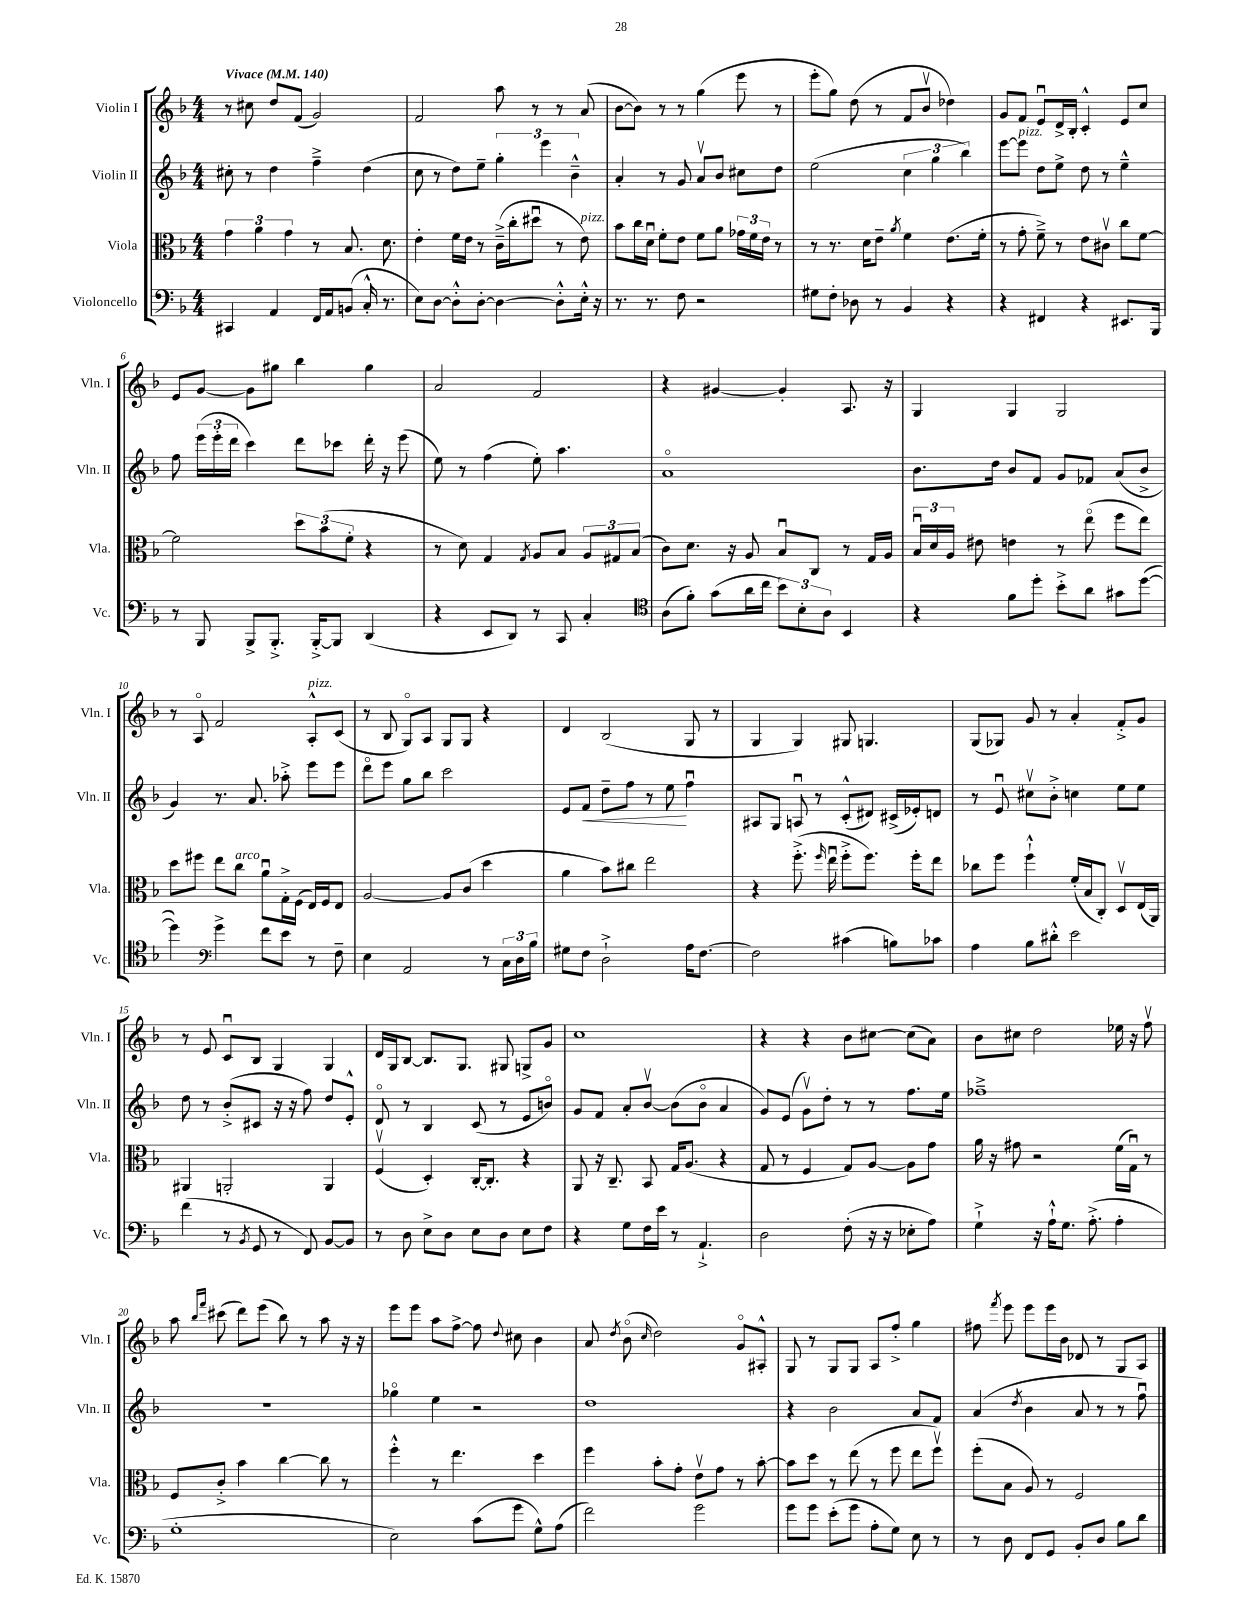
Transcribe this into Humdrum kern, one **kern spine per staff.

**kern	**kern	**kern	**dynam	**kern
*part4	*part3	*part2	*part2	*part1
*staff4	*staff3	*staff2	*staff2	*staff1
*I"Violoncello	*I"Viola	*I"Violin II	*	*I"Violin I
*I'Vc.	*I'Vla.	*I'Vln. II	*	*I'Vln. I
*clefF4	*clefC3	*clefG2	*	*clefG2
*k[b-]	*k[b-]	*k[b-]	*	*k[b-]
*M4/4	*M4/4	*M4/4	*	*M4/4
*MM140	*MM140	*MM140	*	*MM140
=1	=1	=1	=1	=1
!	!	!	!	!LO:TX:a:B:t=Vivace
4CC#X/	6g\	8cc#X'\	.	8r
.	.	8r	.	8cc#X\
.	6a\	.	.	.
4AA/	.	4dd\	.	8dd/L
.	6g\	.	.	.
.	.	.	.	(8f/J
16FF/LL	8r	4ff~^\	.	2g/)
16AA/J	.	.	.	.
(8BBn/J	8.B-/	.	.	.
16C'^^/	.	(4dd\	.	.
8.r	8.d\	.	.	.
=2	=2	=2	=2	=2
8E\L)	4e'\	8cc\	.	2f/
[8D\J	.	8r	.	.
8D'^^\L]	16f\LL	8dd\L)	.	.
.	16e\JJ	.	.	.
[8D'\J	8r	8ee~\J	.	.
4D\_	(16c~^\LL	6gg'\	.	8aa\
.	16cc'\J	.	.	.
.	8dd#Xu\J	.	.	8r
.	.	6eee\	.	.
8D'^^\L]	8r	.	.	8r
.	.	6b-~^^\	.	.
!	!LO:TX:a:i:t=pizz.	!	!	!
16E'^^\Jk	8e\)	.	.	(8a/
16r	.	.	.	.
=3	=3	=3	=3	=3
8.r	8b-\L	4a'/	.	[8b-\L
.	16cc\L	.	.	8b-\J])
8.r	16du\JJ	.	.	.
.	8f'\L	8r	.	8r
8F\	8e\J	8g/	.	8r
2r	8f\L	8av/L	.	(4gg\
.	8a\J	8b-/J	.	.
.	24g-X\LL	8cc#X\L	.	8eee\
.	24f\	.	.	.
.	24e\JJ	.	.	.
.	8r	8dd\J	.	8r
=4	=4	=4	=4	=4
8G#X\L	8r	(2ee\	.	8eee'\L
8F'\J	8.r	.	.	8gg\J)
8D-X\	.	.	.	(8dd\
.	16d\KL	.	.	.
8r	8e~\J	.	.	8r
.	8qa/	.	.	.
4BB-/	4f\	6cc\	.	8f/L
.	.	.	.	8b-v/J
.	.	6gg\	.	.
4r	(8.e\L	.	.	4dd-X\)
.	.	6bb-\)	.	.
.	16f'\Jk	.	.	.
=5	=5	=5	=5	=5
4r	8r	[8eee\L	.	8g/L
!	!	!LO:TX:a:i:t=pizz.	!	!
.	8g'\	8eee\J]	.	8f/J
4FF#X/	8f~^\)	8dd\L	.	8eu/L
.	8r	8ee^\J	.	16d^/L
.	.	.	.	16B-'/JJ
4r	8e\L	8dd\	.	4c'^^/
.	8c#Xv\J	8r	.	.
8.EE#X/L	8cc\L	4ee~^^\	.	8e/L
.	[8f\J	.	.	8cc/J
16BBB-/Jk	.	.	.	.
!!LO:LB:g=z
=6	=6	=6	=6	=6
8r	2f\]	8ff\	.	8e/L
8BBB-/	.	(24eee\LL	.	[8g/J
.	.	24eee'\	.	.
.	.	24ddd\JJ	.	.
8BBB-^/L	.	4ccc\)	.	8g\L]
8.BBB-'^/J	.	.	.	8gg#X\J
.	12dd\L	8ddd\L	.	4bb-\
[16BBB-'^/KL	.	.	.	.
.	(12b-\	.	.	.
8BBB-/J]	.	8ccc-X\J	.	.
.	12f'\J	.	.	.
(4DD/	4r	16ddd'\	.	4gg#\
.	.	16r	.	.
.	.	(8eee\	.	.
=7	=7	=7	=7	=7
4r	8r	8ee\)	.	2a/
.	8d\)	8r	.	.
8EE/L	4G/	(4ff\	.	.
8DD/J)	.	.	.	.
.	8qG/	.	.	.
8r	8A/L	8ee'\)	.	2f/
8CC/	8B-/J	4.aa\	.	.
4C'/	12A/L	.	.	.
.	12G#X/	.	.	.
.	(12B-/J	.	.	.
=8	=8	=8	=8	=8
*clefC4	*	*	*	*
(8A\L	8c\L)	1a	.	4r
8f'\J)	8.d\J	.	.	.
(8g\L	.	.	.	[4g#X/
.	16r	.	.	.
16a\L	8A/	.	.	.
16cc\JJ	.	.	.	.
12b-\L)	8B-u/L	.	.	4g#'/]
12B-'\	.	.	.	.
.	8C/J	.	.	.
12A\J	.	.	.	.
4BB-/	8r	.	.	8.A/
.	16G/LL	.	.	.
.	16A/JJ	.	.	16r
=9	=9	=9	=9	=9
4r	24B-u/LL	8.b-\L	.	4G/
.	24d/	.	.	.
.	24A/JJ	.	.	.
.	8e#X\	.	.	.
.	.	16dd\Jk	.	.
8f\L	4en\	8b-/L	.	4G/
8dd'\J	.	8f/J	.	.
8b-'^\L	8r	8g/L	.	2G/
8a\J	(8ee\	8f-X/J	.	.
8g#X\L	8ff\L	(8a/L	.	.
([8dd\J	8ee\J)	8b-^/J	.	.
!!LO:LB:g=z
=10	=10	=10	=10	=10
4dd\])	8dd\L	4g/)	.	8r
.	8ff#X\J	.	.	8A/
*clefF4	*	*	*	*
4g^\	8ee\L	8.r	.	2f/
!	!LO:TX:a:i:t=arco	!	!	!
.	8cc\J	.	.	.
.	.	8.a/	.	.
8f\L	8au\L	.	.	.
8e\J	16G'^\L	8aa-X'^\	.	.
.	(16F\JJ	.	.	.
!	!	!	!	!LO:TX:a:i:t=pizz.
8r	16E/LL)	8eee\L	.	8A'^^/L
.	16F/J	.	.	.
8F~\	8E/J	8eee\J	.	(8c/J
=11	=11	=11	=11	=11
4E\	[2A/	8ddd\L	.	8r
.	.	8eee\J	.	8B-/
2AA/	.	8gg\L	.	8G/L)
.	.	8bb-\J	.	8A/J
.	8A/L]	2ccc\	.	8G/L
.	(8c/J	.	.	8G/J
8r	4dd\	.	.	4r
24C\LL	.	.	.	.
24D\	.	.	.	.
24B-\JJ	.	.	.	.
=12	=12	=12	=12	=12
8G#X\L	4a\	8e/L	.	4d/
!	!	!	!LO:HP:b	!
8F\J	.	8f/J	<	.
2D`^\	8b-\L)	8dd~\L	.	(2B-/
.	8cc#X\J	8ff\J	.	.
.	2ee\	8r	.	.
.	.	8ee\	.	.
16A\KL	.	4ffu\	[	8G/
[8.F\J	.	.	.	.
.	.	.	.	8r
=13	=13	=13	=13	=13
2F\]	4r	8A#X/L	.	4G/
.	.	8G/J	.	.
.	(8.ff'^\	8Anu/	.	4G/)
.	.	8r	.	.
.	16qqff/	.	.	.
.	16eeu\	.	.	.
(4c#X\	8ff'^\L	(8c'^^/L	.	8G#X/
.	8.ff\J)	8d#X/J)	.	4.Gn/
8Bn\L)	.	(16c#X^/LL	.	.
.	16ff'\KL	16e-X'/J)	.	.
8c-X\J	8ee\J	8dn/J	.	.
=14	=14	=14	=14	=14
4A\	8cc-X\L	8r	.	(8G/L
.	8ff\J	8eu/	.	8G-X/J)
8B-\L	4ff`^^\	8cc#Xv\L	.	8g/
8d#X'^^\J	.	8b-'^\J	.	8r
2e\	(16f'/LL	4ccn\	.	4a'/
.	16B-/J	.	.	.
.	8C'/J)	.	.	.
.	8Dv/L	8ee\L	.	8f'^/L
.	(16E/L	8ee\J	.	8g/J
.	16AA/JJ)	.	.	.
!!LO:LB:g=z
=15	=15	=15	=15	=15
(4f\	4AA#X/	8dd\	.	8r
.	.	8r	.	8e/
8r	2AAn'/	(8b-'^/L	.	8cu/L
8qBB-/	.	.	.	.
8GG/	.	8c#X/J	.	8B-/J
8r	.	16r	.	4G/
.	.	16r	.	.
8FF/)	.	8ff\)	.	.
[8BB-/L	4AA/	8dd/L	.	4G/
8BB-/J]	.	8e'^^/J	.	.
=16	=16	=16	=16	=16
8r	(4Fv/	8d/	.	16d/LL
.	.	.	.	16G/J
8D\	.	8r	.	[8B-/J
8E^\L	4D'/)	4B-/	.	8.B-/L]
8D\J	.	.	.	.
.	.	.	.	8.G/J
8E\L	[16C'/KL	(8c/	.	.
.	8.C'/J]	.	.	.
8D\J	.	8r	.	8G#X/
8E\L	4r	8e/L	.	8Gn^/L
8F\J	.	8bn/J)	.	8g/J
=17	=17	=17	=17	=17
4r	8AA/	8g/L	.	1cc
.	16r	8f/J	.	.
.	8.C~/	.	.	.
8G\L	.	8a'/L	.	.
16F\L	8BB-/	[8b-v/J	.	.
16e\JJ	.	.	.	.
8r	16G/KL	(8b-\L]	.	.
.	(8.A/J	.	.	.
4.AA`^/	.	8b-\J	.	.
.	4r	4a/	.	.
=18	=18	=18	=18	=18
2D\	8G/	8g/L)	.	4r
.	8r	(8e/J	.	.
.	4F/	8gv\L)	.	4r
.	.	8dd'\J	.	.
(8F'\	8G/L)	8r	.	8b-\L
16r	[8A/J	8r	.	[8cc#X\J
16r	.	.	.	.
8E-X'\L	8A\L]	8.ff\L	.	(8cc#\L]
8A\J)	8g\J	.	.	8a\J)
.	.	16ee\Jk	.	.
=19	=19	=19	=19	=19
4G`^\	16a\	1ff-X~^	.	8b-\L
.	16r	.	.	.
.	8g#X\	.	.	8cc#X\J
16r	2r	.	.	2dd\
16A`^^\KL	.	.	.	.
8.G\J	.	.	.	.
(8.A'^\	.	.	.	.
4A'\	(16f\LL	.	.	16ee-X\
.	16Gu\JJ)	.	.	16r
.	8r	.	.	8ffv\
!!LO:LB:g=z
=20	=20	=20	=20	=20
1G'	8F/L	1r	.	8aa\
.	.	.	.	16qqbb-/LL
.	.	.	.	16qqfff/JJ
.	8c'^/J	.	.	(8ccc#X\
.	4b-\	.	.	8ddd\L)
.	.	.	.	(8eee\J
.	[4cc\	.	.	8bb-\)
.	.	.	.	8r
.	8cc\]	.	.	8aa\
.	8r	.	.	16r
.	.	.	.	16r
=21	=21	=21	=21	=21
2E\)	4ff'^^\	4gg-X\	.	8eee\L
.	.	.	.	8eee\J
.	8r	4ee\	.	8aa\L
.	4.ee\	.	.	[8ff^\J
(8c\L	.	2r	.	8ff\]
.	.	.	.	8qqdd/
8g\J	.	.	.	8cc#X\
8G^^\L)	4dd\	.	.	4b-\
(8A\J	.	.	.	.
=22	=22	=22	=22	=22
2f\)	4ff\	1dd	.	8a/
.	.	.	.	8qdd/
.	.	.	.	(8b-\
.	.	.	.	16qqcc/
.	8b-'\L	.	.	2dd\)
.	8g'\J	.	.	.
2g\	8ev\L	.	.	.
.	8g\J	.	.	.
.	8r	.	.	8g/L
.	[8b-'\	.	.	8A#X'^^/J
=23	=23	=23	=23	=23
8g\L	8b-\L]	4r	.	8G/
8g\J	8dd\J	.	.	8r
(8e'\L	8r	2b-\	.	8G/L
8g\J	(8ee\	.	.	8G/J
8A'\L	8r	.	.	8A/L
8G\J)	8ff\	.	.	8ff'^/J
8E\	8ee\L	8a/L	.	4gg\
8r	8ffv\J)	8f/J	.	.
=24	=24	=24	=24	=24
8r	(8ff'\L	(4a/	.	8ff#X\
.	.	.	.	8qfff/
8D\	8B-\J	.	.	8eee\
.	.	8qdd/	.	.
8FF/L	8A/)	4b-\	.	8eee\L
8GG/J	8r	.	.	16eee\L
.	.	.	.	16b-\JJ
8BB-'/L	2F/	8a/	.	8d-X/
8D/J	.	8r	.	8r
8B-\L	.	8r	.	8G/L
8d\J	.	8ffu\)	.	8A/J
==	==	==	==	==
*-	*-	*-	*-	*-
